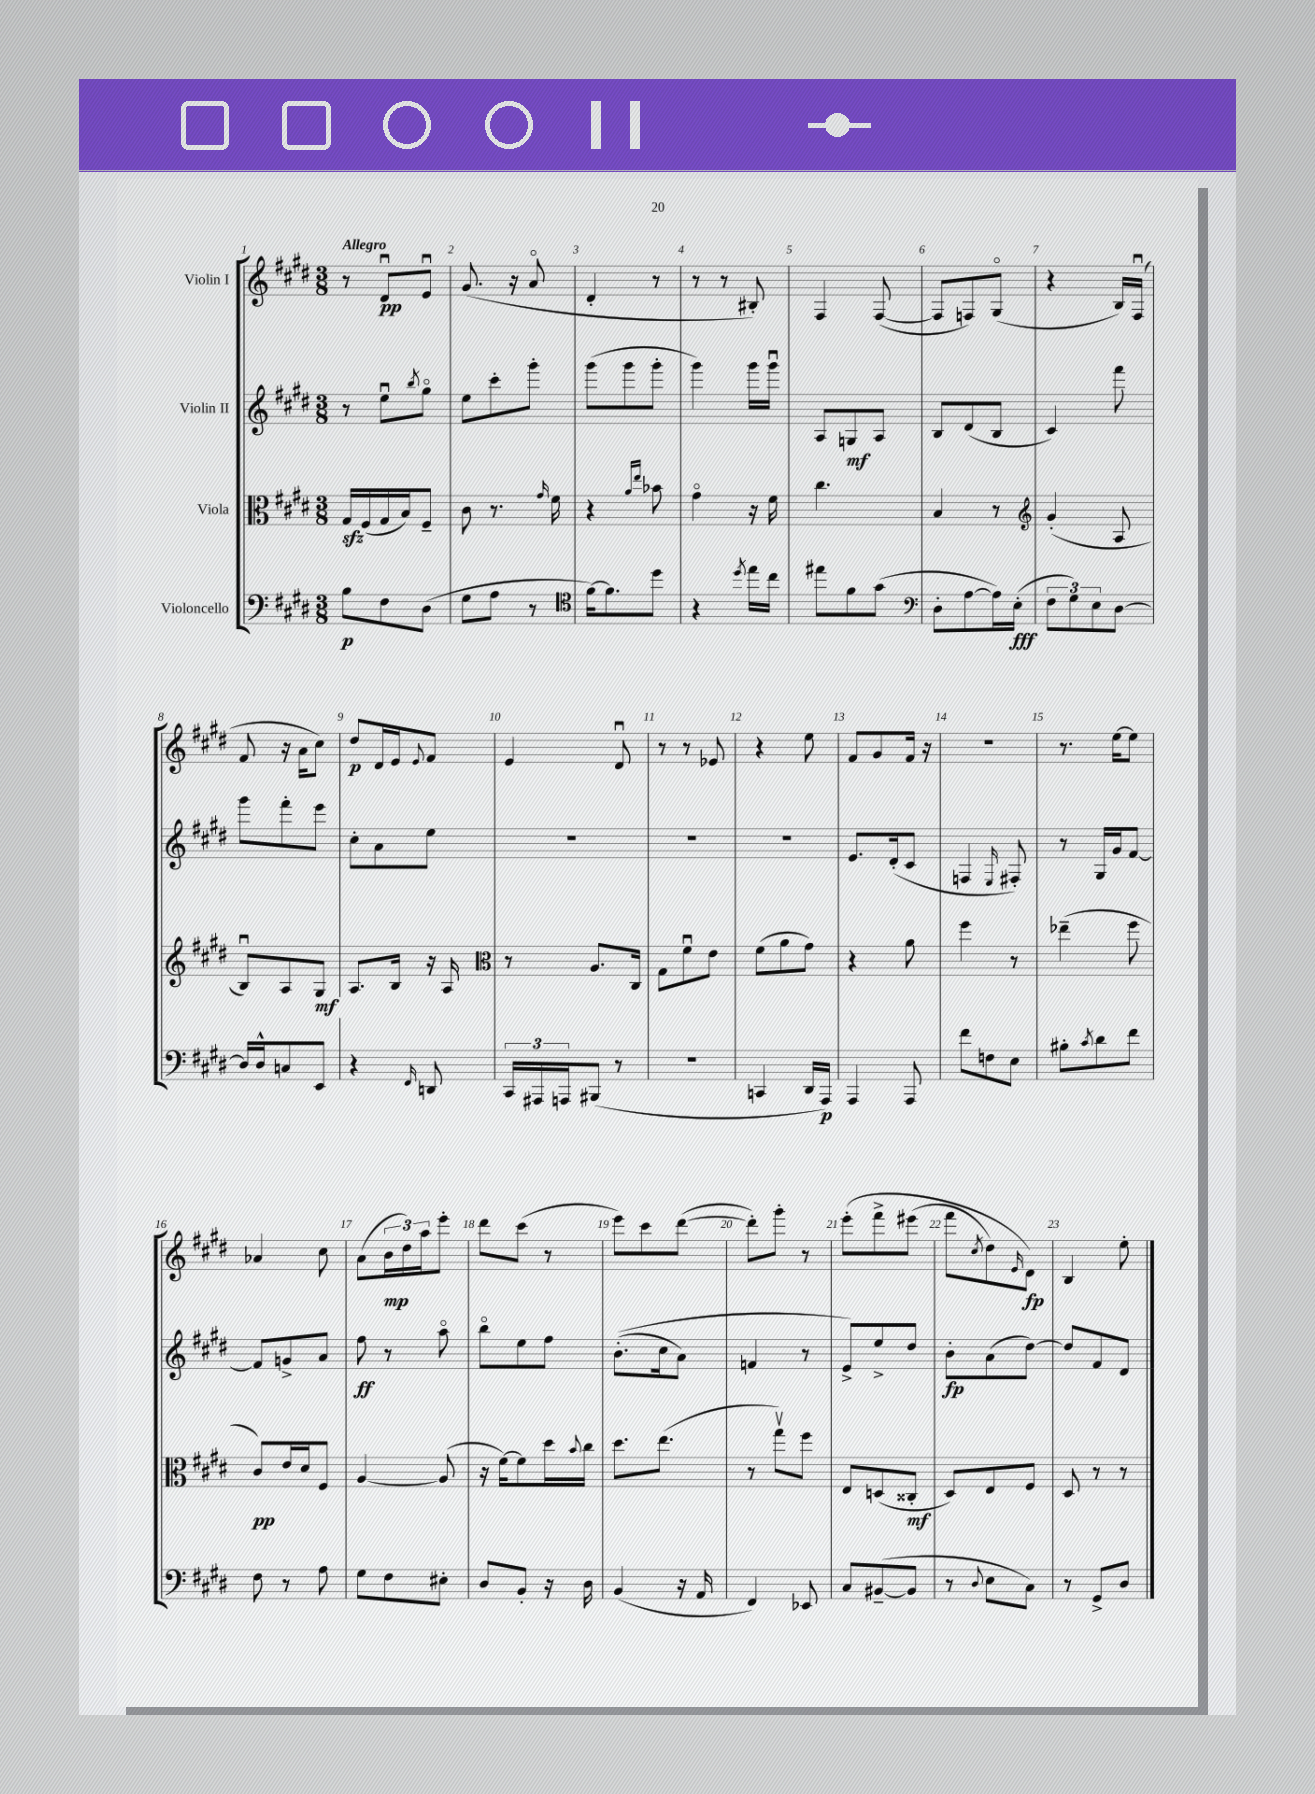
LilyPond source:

<<
\new StaffGroup <<
\new Staff = "s0" \with { instrumentName = "Violin I" } {
    \clef treble \key e \major \numericTimeSignature \time 3/8 \tempo "Allegro"
    r8 dis'8\downbow\pp e'8\downbow |
    gis'8.( r16 a'8\flageolet |
    dis'4-. r8 |
    r8 r8 bis8-.) |
    fis4 fis8~( |
    fis8 f8) gis8\flageolet( |
    r4 b16) fis16\downbow( |
    fis'8 r16 a'16 cis''8) |
    dis''8\p dis'16 e'16 \appoggiatura { e'8 } fis'8 |
    e'4 dis'8\downbow |
    r8 r8 ees'8 |
    r4 e''8 |
    fis'8 gis'8 fis'16 r16 |
    R4. |
    r8. e''16~ e''8 |
    aes'4 cis''8 |
    a'8( \tuplet 3/2 { b'16\mp dis''16) a''16 } e'''8-. |
    dis'''8 cis'''8( r8 |
    e'''8) cis'''8 dis'''8~( |
    dis'''8-.) gis'''8-. r8 |
    e'''8-.\( fis'''8-> eis'''8( |
    fis'''8 \acciaccatura { cis''8 } dis''8) \grace { e'16 } dis'8\fp\) |
    b4 e''8-. \bar "|." |
}
\new Staff = "s1" \with { instrumentName = "Violin II" } {
    \clef treble \key e \major \numericTimeSignature \time 3/8
    r8 e''8\downbow \acciaccatura { b''8 } gis''8\flageolet |
    e''8 cis'''8-. gis'''8-. |
    gis'''8( gis'''8 gis'''8-. |
    gis'''4) gis'''16 gis'''16\downbow |
    a8 g8\mf a8 |
    b8 dis'8( b8 |
    cis'4) fis'''8 |
    gis'''8 fis'''8-. e'''8 |
    cis''8-. a'8 e''8 |
    R4. |
    R4. |
    R4. |
    e'8. dis'16-.( cis'8 |
    f4 \grace { e16 } fis8-.) |
    r8 gis16 gis'16 fis'8~ |
    fis'8 g'8-> a'8 |
    fis''8\ff r8 a''8\flageolet |
    b''8\flageolet e''8 fis''8 |
    b'8.-.(\( cis''16 a'8) |
    f'4 r8 |
    e'8->\) e''8-> dis''8 |
    b'8-.\fp a'8( dis''8~) |
    dis''8 fis'8 dis'8 \bar "|." |
}
\new Staff = "s2" \with { instrumentName = "Viola" } {
    \clef alto \key e \major \numericTimeSignature \time 3/8
    gis16\sfz fis16( gis16 b16) fis8-- |
    cis'8 r8. \grace { gis'16 } fis'16 |
    r4 \grace { a'16 e''16 } bes'8 |
    gis'4\flageolet r16 fis'16 |
    cis''4. |
    b4 r8 |
    \clef treble gis'4-.( a8 |
    b8\downbow) a8 gis8\mf |
    a8. b16 r16 a16 |
    \clef alto r8 a8. cis16 |
    gis8 fis'8\downbow e'8 |
    fis'8( a'8 gis'8) |
    r4 a'8 |
    fis''4 r8 |
    ees''4--( fis''8 |
    cis'8\pp) e'16 dis'16 fis8 |
    a4~ a8( |
    r16 fis'16~) fis'8 dis''16 \appoggiatura { b'8 } cis''16 |
    dis''8. e''8.( |
    r8 gis''8\upbow) fis''8 |
    e8 d8( cisis8-.\mf |
    dis8) e8 fis8 |
    dis8 r8 r8 \bar "|." |
}
\new Staff = "s3" \with { instrumentName = "Violoncello" } {
    \clef bass \key e \major \numericTimeSignature \time 3/8
    b8\p fis8 dis8( |
    gis8 a8 r8 |
    \clef tenor fis'16~) fis'8. dis''8 |
    r4 \acciaccatura { dis''8 } e''16 cis''16 |
    eis''8 fis'8 gis'8( |
    \clef bass dis8-. a8~ a16) e16-.\fff( |
    \tuplet 3/2 { fis8 gis8) e8 } dis8~ |
    dis16 dis16-^ c8 e,8 |
    r4 \grace { fis,16 } d,8 |
    \tuplet 3/2 { cis,16 ais,,16 a,,16 } bis,,8( r8 |
    r4. |
    c,4 dis,16 a,,16\p) |
    a,,4 a,,8 |
    fis'8 f8 e8 |
    bis8-. \acciaccatura { cis'8 } dis'8 fis'8 |
    fis8 r8 a8 |
    gis8 fis8 eis8-. |
    dis8 b,8-. r16 dis16 |
    b,4( r16 a,16 |
    fis,4) ees,8 |
    cis8 bis,8~--( bis,8 |
    r8 \appoggiatura { dis8 } e8 cis8) |
    r8 gis,8-> dis8 \bar "|." |
}
>>
>>
\layout { \context { \Score \override BarNumber.break-visibility = ##(#f #t #t) barNumberVisibility = #all-bar-numbers-visible } }
